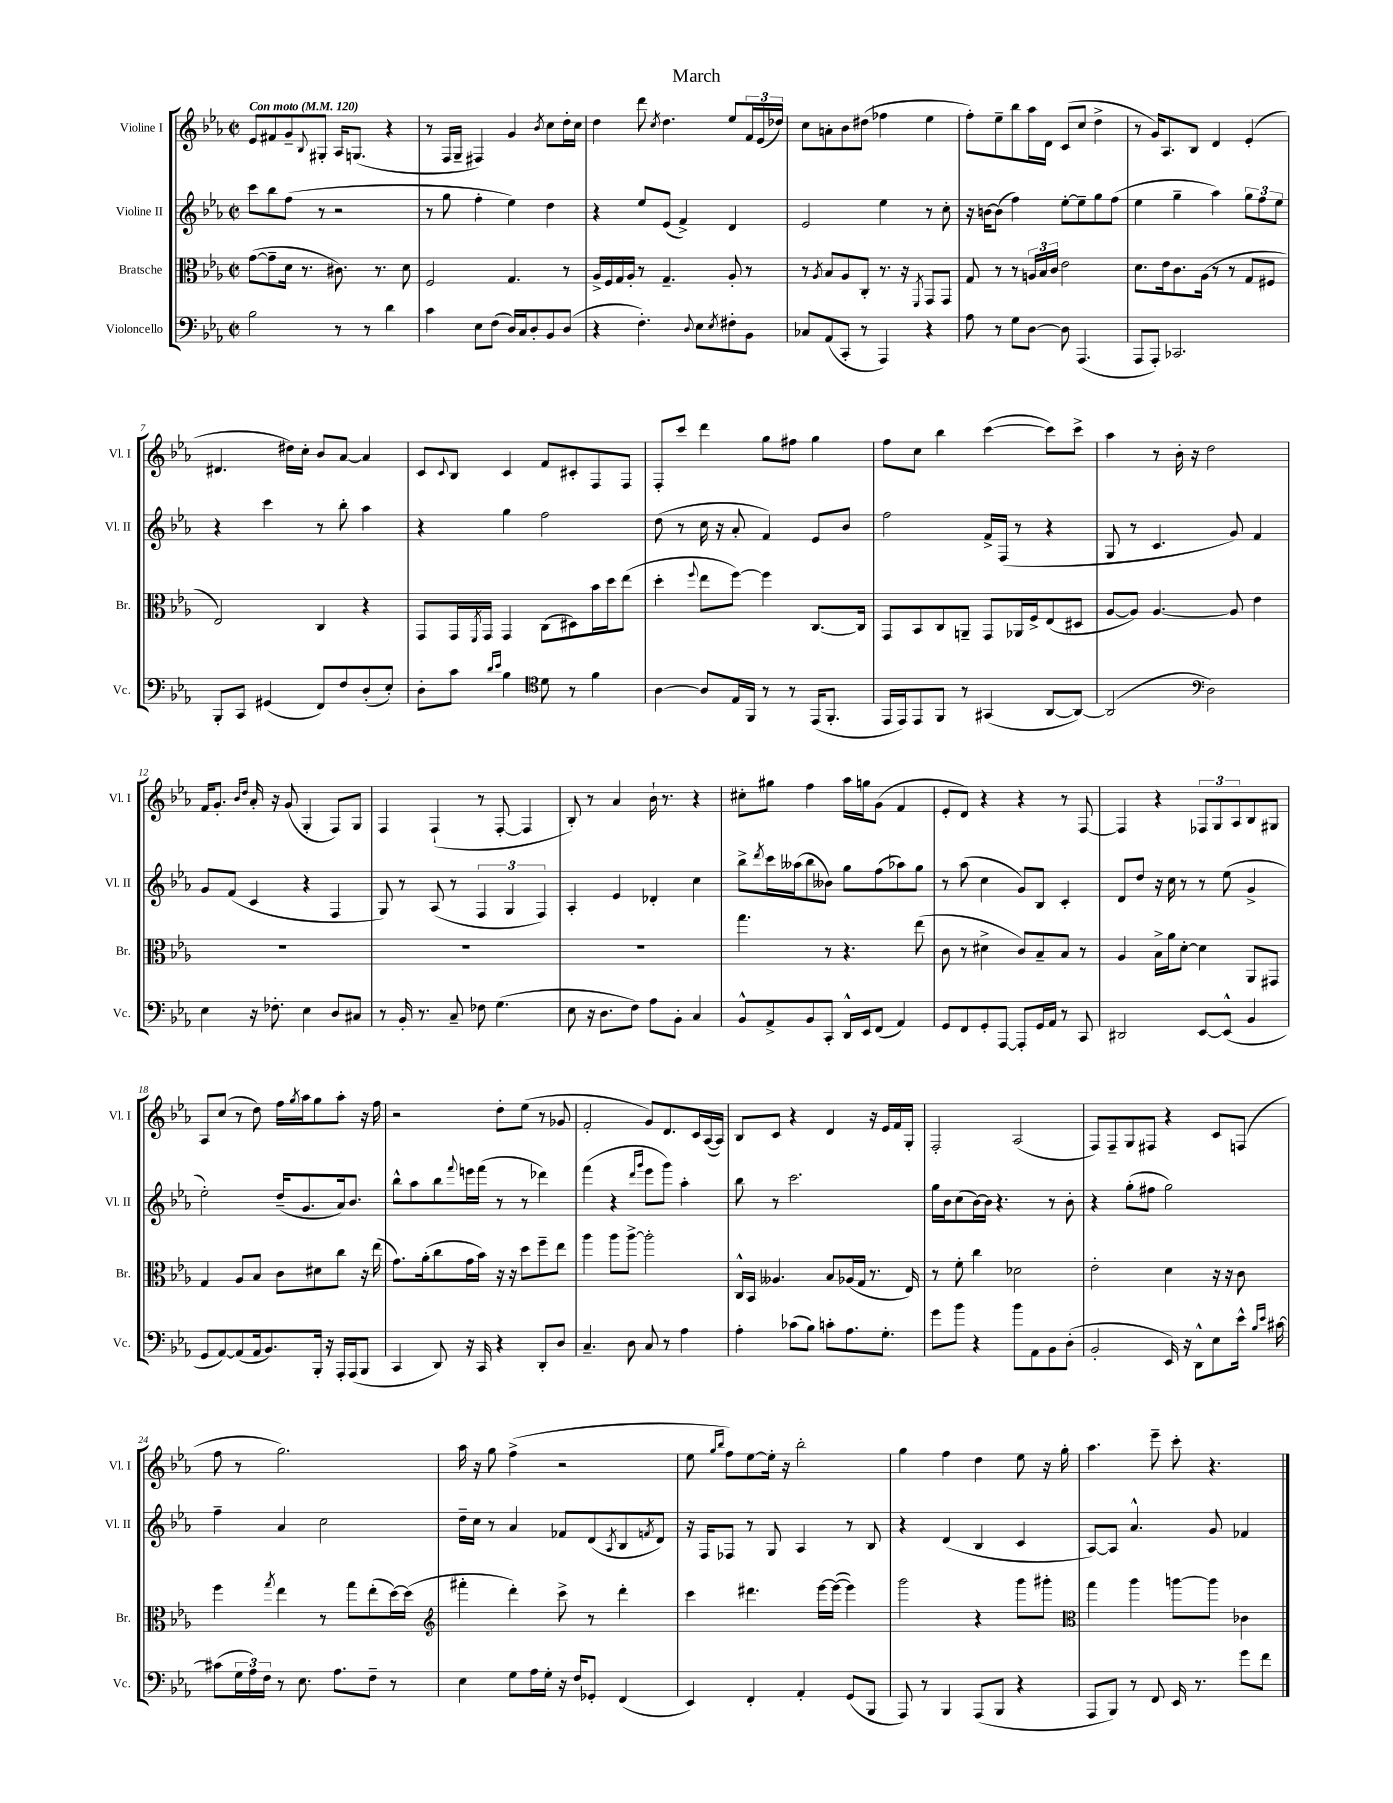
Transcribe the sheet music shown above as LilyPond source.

\header { title = "March" }
<<
\new StaffGroup <<
\new Staff = "s0" \with { instrumentName = "Violine I" shortInstrumentName = "Vl. I" } {
    \clef treble \key ees \major \defaultTimeSignature \time 2/2 \tempo "Con moto" 4 = 120
    ees'8 fis'8 g'8-- \appoggiatura { bes8 } gis8-. aes16 g8.( r4 |
    r8 f16 g16-- fis4) g'4 \acciaccatura { bes'8 } c''8 d''16-. c''16 |
    d''4 d'''8 \acciaccatura { c''8 } d''4. ees''8 \tuplet 3/2 { f'16 ees'16( des''16) } |
    c''8 a'8-. bes'8 dis''8( fes''4 ees''4 |
    f''8-.) ees''8-- bes''8 aes''16 d'16 c'8( c''8 d''4-> |
    r8 g'16) aes8. bes8 d'4 ees'4-.( |
    dis'4. dis''16) c''16-. bes'8 aes'8~ aes'4 |
    c'8 \appoggiatura { c'8 } bes8 c'4 f'8 cis'8-. f8 f8 |
    f8-. c'''8 d'''4 g''8 fis''8 g''4 |
    f''8 c''8 bes''4 c'''4~( c'''8) c'''8-> |
    aes''4 r8 bes'16-. r16 d''2 |
    f'16 g'8.-. \grace { bes'16 d''16 } aes'16-. r16 g'8( g4-. f8) g8 |
    f4 f4-!( r8 f8~-. f4 |
    bes8-.) r8 aes'4 bes'16-! r8. r4 |
    cis''8-. gis''8 f''4 aes''16 g''16 g'8( f'4 |
    ees'8-. d'8) r4 r4 r8 f8~ |
    f4 r4 \tuplet 3/2 { fes8 g8 aes8 } bes8 gis8 |
    aes8 c''8( r8 d''8) f''16 \acciaccatura { g''8 } aes''16 g''8 aes''8-. r16 f''16 |
    r2 d''8-. ees''8( r8 ges'8 |
    f'2-. g'8) d'8. c'16 aes16~( aes16) |
    bes8 c'8 r4 d'4 r16 ees'16 f'16 g16-. |
    f2-. aes2( |
    f8) f8-- g8 fis8 r4 c'8 f8( |
    f''8 r8 g''2.) |
    aes''16 r16 g''8 f''4->( r2 |
    ees''8 \grace { g''16 bes''16 } f''8) ees''8~ ees''16-. r16 bes''2-. |
    g''4 f''4 d''4 ees''8 r16 g''16-. |
    aes''4. ees'''8-- c'''8-. r4. \bar "|." |
}
\new Staff = "s1" \with { instrumentName = "Violine II" shortInstrumentName = "Vl. II" } {
    \clef treble \key ees \major \defaultTimeSignature \time 2/2
    c'''8 bes''8 f''8( r8 r2 |
    r8 g''8 f''4-. ees''4) d''4 |
    r4 ees''8 ees'8( f'4->) d'4 |
    ees'2 ees''4 r8 c''8-. |
    r16 b'16~ b'8( f''4) ees''8~-. ees''8-- g''8 f''8( |
    ees''4 g''4-- aes''4) \tuplet 3/2 { g''8 f''8 ees''8 } |
    r4 c'''4 r8 bes''8-. aes''4 |
    r4 g''4 f''2 |
    d''8( r8 c''16 r16 aes'8-. f'4) ees'8 bes'8 |
    f''2 f'16-> f16( r8 r4 |
    g8 r8 c'4. g'8) f'4 |
    g'8 f'8( c'4 r4 f4 |
    g8) r8 aes8( r8 \tuplet 3/2 { f4 g4 f4) } |
    aes4-. ees'4 des'4-. c''4 |
    bes''8-> \acciaccatura { d'''8 } c'''16 aeses''16( bes''8 beses'8) g''8 f''8( aes''8) g''8 |
    r8 aes''8( c''4 g'8) bes8 c'4-. |
    d'8 d''8 r16 c''16 r8 r8 ees''8( g'4-> |
    ees''2-.) d''16--( g'8. aes'16) bes'8. |
    bes''8-^ aes''8 bes''8 \appoggiatura { f'''8 } e'''16 f'''16( r8 r8 des'''4) |
    f'''4( r4 \grace { d'''16 g'''16 } ees'''8 g'''8) aes''4-. |
    bes''8 r8 c'''2. |
    g''16 bes'16 c''8( bes'16~) bes'16 r4. r8 bes'8-. |
    r4 g''8-.( fis''8 g''2) |
    f''4-- aes'4 c''2 |
    d''16-- c''16 r8 aes'4 fes'8 d'8( \acciaccatura { aes8 } bes8 \acciaccatura { f'8 } d'8) |
    r16 f16 fes8 r8 g8 aes4 r8 bes8 |
    r4 d'4( bes4 c'4 |
    aes8~) aes8 aes'4.-^ g'8 fes'4 \bar "|." |
}
\new Staff = "s2" \with { instrumentName = "Bratsche" shortInstrumentName = "Br." } {
    \clef alto \key ees \major \defaultTimeSignature \time 2/2
    g'8~( g'8-- d'16 r8. cis'8.) r8. d'8 |
    f2 g4. r8 |
    aes16-> f16 g16 aes16-. r8 g4.-- aes8-. r8 |
    r8 \acciaccatura { aes8 } bes8 aes8 c8-. r8. r16 \acciaccatura { f,8 } g,8 g,8 |
    g8 r8 r8 \tuplet 3/2 { a16 bes16 c'16 } ees'2 |
    d'8. ees'16 c'8. aes16( r8 r8 g8 fis8 |
    ees2) c4 r4 |
    g,8 g,16 \acciaccatura { f,8 } g,16 g,4 c8( dis8) bes'16 d''16 ees''8( |
    d''4-. \appoggiatura { f''8 } ees''8 f''8~) f''4 c8.~ c16 |
    g,8 bes,8 c8 a,8-- g,8 aes,16 f16-> ees8( dis8 |
    aes8~ aes8) aes4.~ aes8 ees'4 |
    R1 |
    R1 |
    R1 |
    g''4. r8 r4. ees''8( |
    c'8 r8 dis'4-> c'8) bes8-- bes8 r8 |
    aes4 bes16-> aes'16 d'8~-. d'4 aes,8 gis,8 |
    g4 aes8 bes8 c'8 dis'8 c''8 r16 ees''16( |
    g'8.) aes'16-.( c''8 g'16 bes'16) r16 r16 d''8 f''8-- ees''8 |
    aes''4 aes''8 aes''8~-> aes''2-. |
    c16-^ bes,16 aeses4. bes8 aes16( g16 r8. ees16) |
    r8 f'8-. c''4 des'2 |
    ees'2-. d'4 r16 r16 c'8 |
    f''4 \acciaccatura { g''8 } ees''4 r8 g''8 ees''8-.( d''16~) d''16( |
    \clef treble fis'''4-. d'''4-.) c'''8-> r8 d'''4-. |
    c'''4 dis'''4. ees'''16~ ees'''16~( ees'''4) |
    g'''2 r4 g'''8 gis'''8-. |
    \clef alto g''4 aes''4 a''8~ a''8 ces'4 \bar "|." |
}
\new Staff = "s3" \with { instrumentName = "Violoncello" shortInstrumentName = "Vc." } {
    \clef bass \key ees \major \defaultTimeSignature \time 2/2
    bes2 r8 r8 d'4 |
    c'4 ees8 f8( d16) c16 d8-. bes,8 d8( |
    r4 f4.-.) \appoggiatura { d8 } ees8 \acciaccatura { ees8 } fis8-. bes,8 |
    ces8 aes,8( c,8-. r8 aes,,4) r4 |
    aes8 r8 g8 d8~ d8 aes,,4.( |
    aes,,8 aes,,8-.) ces,2. |
    bes,,8-. c,8 gis,4( f,8) f8 d8-.( ees8-.) |
    d8-. c'8 \grace { d'16 ees'16 } bes4 \clef tenor d'8 r8 f'4 |
    aes4~ aes8 ees16 f,16 r8 r8 ees,16( f,8.-. |
    ees,16 ees,16) ees,8 f,8 r8 gis,4( aes,8~ aes,8~) |
    aes,2( \clef bass d2) |
    ees4 r16 fes8.-. ees4 d8 cis8 |
    r8 bes,16-. r8. c8-- fes8 g4.( |
    ees8 r16 d8. f8) aes8 bes,8-. c4 |
    bes,8-^ aes,8-> bes,8 c,8-. d,16-^ ees,16 f,8( aes,4) |
    g,8 f,8 g,8-. aes,,8~ aes,,8-. g,16 aes,16 r8 c,8 |
    dis,2 ees,8~ ees,8-^( bes,4 |
    g,8 aes,8~) aes,8( aes,16 bes,8.) bes,,16-. r16 aes,,16-. aes,,16( bes,,8 |
    c,4 d,8) r16 c,16 r4 d,8-. d8 |
    c4.-- d8 c8 r8 aes4 |
    aes4-. ces'8( bes8) c'8-. aes8. g8.-. |
    g'8 bes'8 r4 bes'8 aes,8 bes,8 d8-.( |
    bes,2-. ees,16) r16 d,8-^ ees8 ees'16-^ \grace { bes16 ees'16 } cis'16~ |
    cis'8( \tuplet 3/2 { g16 aes16) f16 } r8 ees8. aes8. f8-- r8 |
    ees4 g8 aes16 g16-. r16 f16 ges,8-. f,4( |
    ees,4) f,4-. aes,4-. g,8( bes,,8 |
    aes,,8) r8 bes,,4 aes,,8( bes,,8 r4 |
    aes,,8 bes,,8) r8 f,8 ees,16 r8. g'8 f'8 \bar "|." |
}
>>
>>
